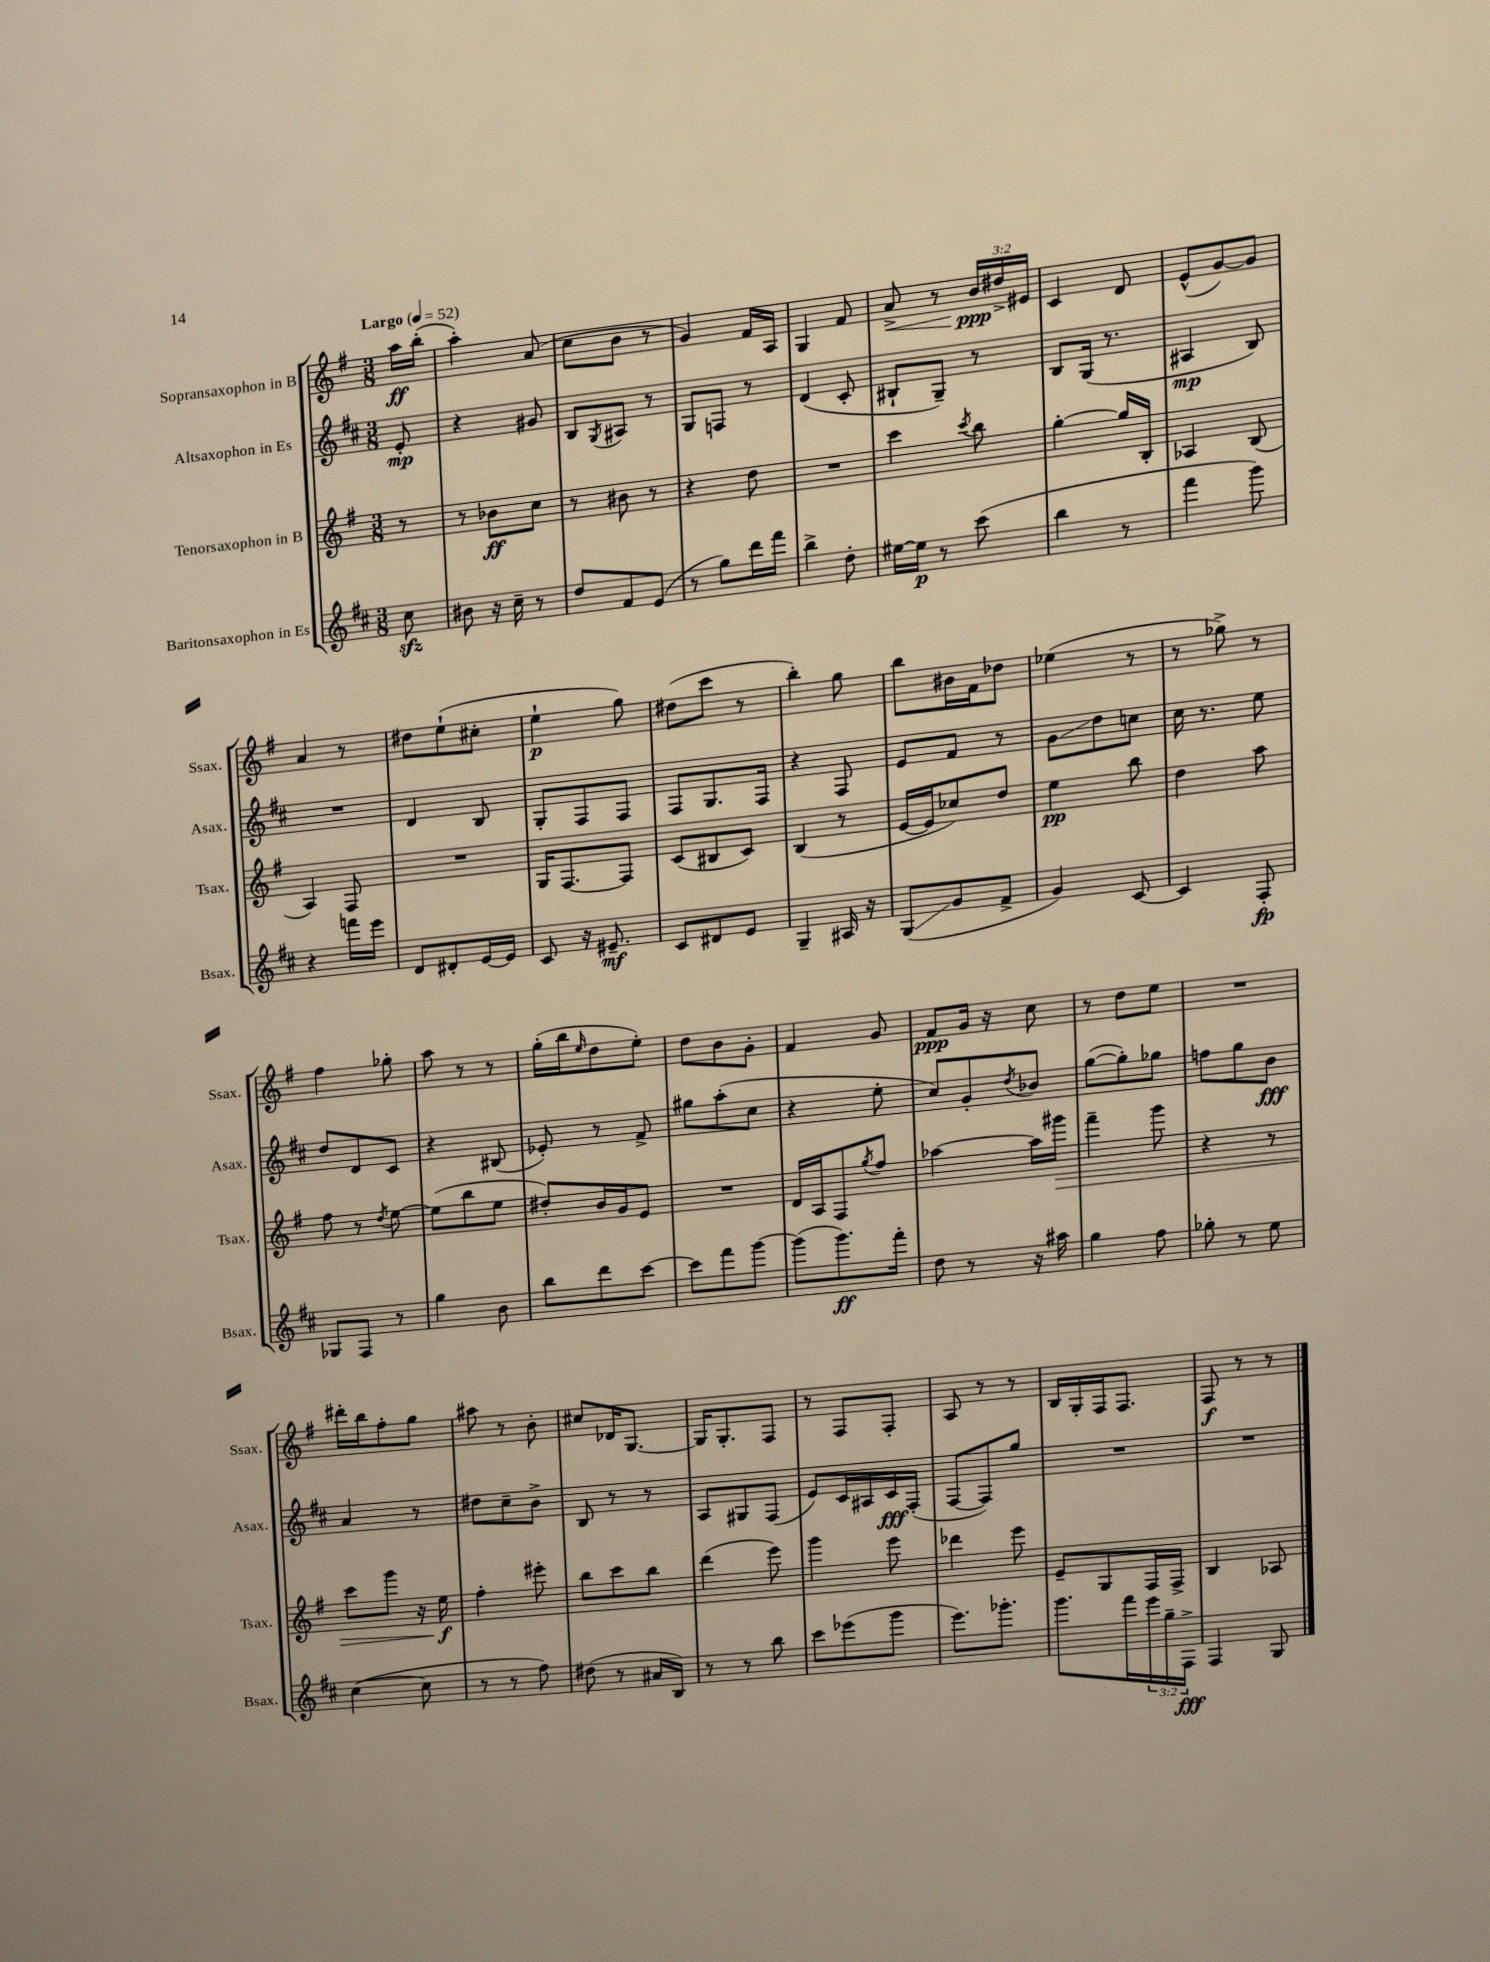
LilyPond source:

<<
\new StaffGroup <<
\new Staff = "s0" \with { instrumentName = "Sopransaxophon in B" shortInstrumentName = "Ssax." } {
    \clef treble \key g \major \numericTimeSignature \time 3/8 \override Staff.TupletNumber.text = #tuplet-number::calc-fraction-text \partial 8 \tempo "Largo" 4 = 52
    a''16\ff b''16-.( |
    a''4-.) a'8( |
    c''8 b'8 r8 |
    g'4) fis'16 a16 |
    g4 fis'8 |
    a'8->\< r8 \tuplet 3/2 { b'16\ppp\! dis''16-> eis'16 } |
    c'4 d'8 |
    e'8-^( g'8~) g'8 |
    a'4 r8 |
    dis''8 e''8-!( cis''8-. |
    e''4-!\p g''8) |
    dis''8( c'''8 r8 |
    b''4-.) g''8 |
    b''8 bis'16 fis'16 des''8 |
    ees''4( r8 |
    r8 ges''8->) r8 |
    fis''4 ges''8-. |
    a''8 r8 r8 |
    g''16-.( b''16 \grace { e''16 } d''8 e''8-.) |
    d''8 b'8 g'8-. |
    fis'4 g'8 |
    fis'8\ppp g'16 r16 c''8 |
    r8 d''8 e''8 |
    R4. |
    dis'''16-. b''16 fis''8-. g''8 |
    ais''8 r8 b'8-. |
    cis''8 des'16 g8.~ |
    g16 g8.-. fis8 |
    r8 fis8 fis8-. |
    a8 r8 r8 |
    b16 g16-. fis16 fis8. |
    fis8\f r8 r8 \bar "|." |
}
\new Staff = "s1" \with { instrumentName = "Altsaxophon in Es" shortInstrumentName = "Asax." } {
    \clef treble \key d \major \numericTimeSignature \time 3/8 \partial 8
    e'8-.\mp |
    r4 gis'8 |
    b8 \acciaccatura { g8 } ais8 r8 |
    g8 f8 r8 |
    d'4( cis'8-. |
    bis8-! g8--) r8 |
    b8 g16( r8. |
    ais4\mp b8) |
    R4. |
    d'4 b8 |
    g8-. fis8 fis8 |
    fis8 g8. fis16 |
    r4 fis8 |
    e'8 fis'8 r8 |
    g'8\glissando d''8 c''8 |
    cis''16 r8. e''8 |
    d''8 d'8 cis'8 |
    r4 bis8( |
    ees'8-.) r8 fis'8-> |
    gis''8 a''8-.( cis''8 |
    r4 e''8-. |
    cis''8) g'8-. \acciaccatura { d''8 } bes'8 |
    g''8~( g''8-.) ges''8 |
    f''8 g''8 b'8\fff |
    a'4 r8 |
    dis''8 cis''8-- b'8-> |
    b8 r8 r8 |
    a8 gis8 fis8( |
    e'8) cis'16 ais16 cis'16\fff fis16-.( |
    fis8~ fis8) g''8 |
    R4. |
    R4. \bar "|." |
}
\new Staff = "s2" \with { instrumentName = "Tenorsaxophon in B" shortInstrumentName = "Tsax." } {
    \clef treble \key g \major \numericTimeSignature \time 3/8 \partial 8
    r8 |
    r8 bes'8\ff c''8 |
    r8 bis'8 r8 |
    r4 d''8 |
    R4. |
    c'''4 \acciaccatura { c'''8 } b''8 |
    g''4~-. g''16 b16-. |
    aes4 b8( |
    a4) fis8 |
    R4. |
    g16 fis8.~ fis8 |
    c'8( bis8 c'8) |
    b4( r8 |
    e'16~ e'16 ces''8) d''8 |
    e''4\pp b''8 |
    d''4 a''8 |
    fis''8 r8 \acciaccatura { d''8 } e''8~ |
    e''8( b''8 e''8 |
    dis''8-.) b'16 g'16 e'8 |
    R4. |
    d'16 a16 fis8 \acciaccatura { g''8 } fis''8 |
    aes''4~ aes''16 gis'''16\> |
    fis'''4-- g'''8 |
    r4 r8 |
    c'''8 g'''8 r16 e''16\f\! |
    fis''4-. eis'''8-. |
    b''8 c'''8 b''8 |
    d'''4( e'''8) |
    g'''4 e'''8 |
    des'''4 e'''8 |
    e'8-- g8 fis16 fis16-> |
    b4 aes8 \bar "|." |
}
\new Staff = "s3" \with { instrumentName = "Baritonsaxophon in Es" shortInstrumentName = "Bsax." } {
    \clef treble \key d \major \numericTimeSignature \time 3/8 \override Staff.TupletNumber.text = #tuplet-number::calc-fraction-text \partial 8
    cis''8\sfz |
    bis'8 r16 cis''16-- r8 |
    d''8 fis'8 e'8( |
    r8 g''8) d'''16 fis'''16 |
    b''4-> d''8-. |
    eis''16~ eis''16\p r8 cis'''8( |
    b''4 r8 |
    fis'''4 g'''8) |
    r4 f'''16 e'''16 |
    d'8 dis'8-. e'16~ e'16 |
    cis'8 r16 eis'8.--\mf |
    cis'8 dis'8 e'8 |
    g4-- ais16 r16 |
    g8\glissando( g'8 fis'8-> |
    g'4) cis'8~ |
    cis'4 fis8-.\fp |
    ges8 fis8 r8 |
    g''4 b'8 |
    b''8 d'''8 cis'''8~ |
    cis'''8 fis'''8 g'''8~ |
    g'''8( g'''8.\ff) fis'''16-. |
    d''8 r8 r16 ais''16 |
    g''4 fis''8 |
    ges''8-. r8 e''8 |
    cis''4~( cis''8 |
    r8 r8 fis''8) |
    dis''8( r8 ais'16 b16) |
    r8 r8 b''8 |
    cis'''8 ees'''8( g'''8 |
    e'''8.) ges'''8.-. |
    g'''8. fis'''16 \tuplet 3/2 { e'''16 g''16-- fis16->\fff } |
    fis4 g8 \bar "|." |
}
>>
>>
\layout { \context { \Score \remove "Bar_number_engraver" } }
